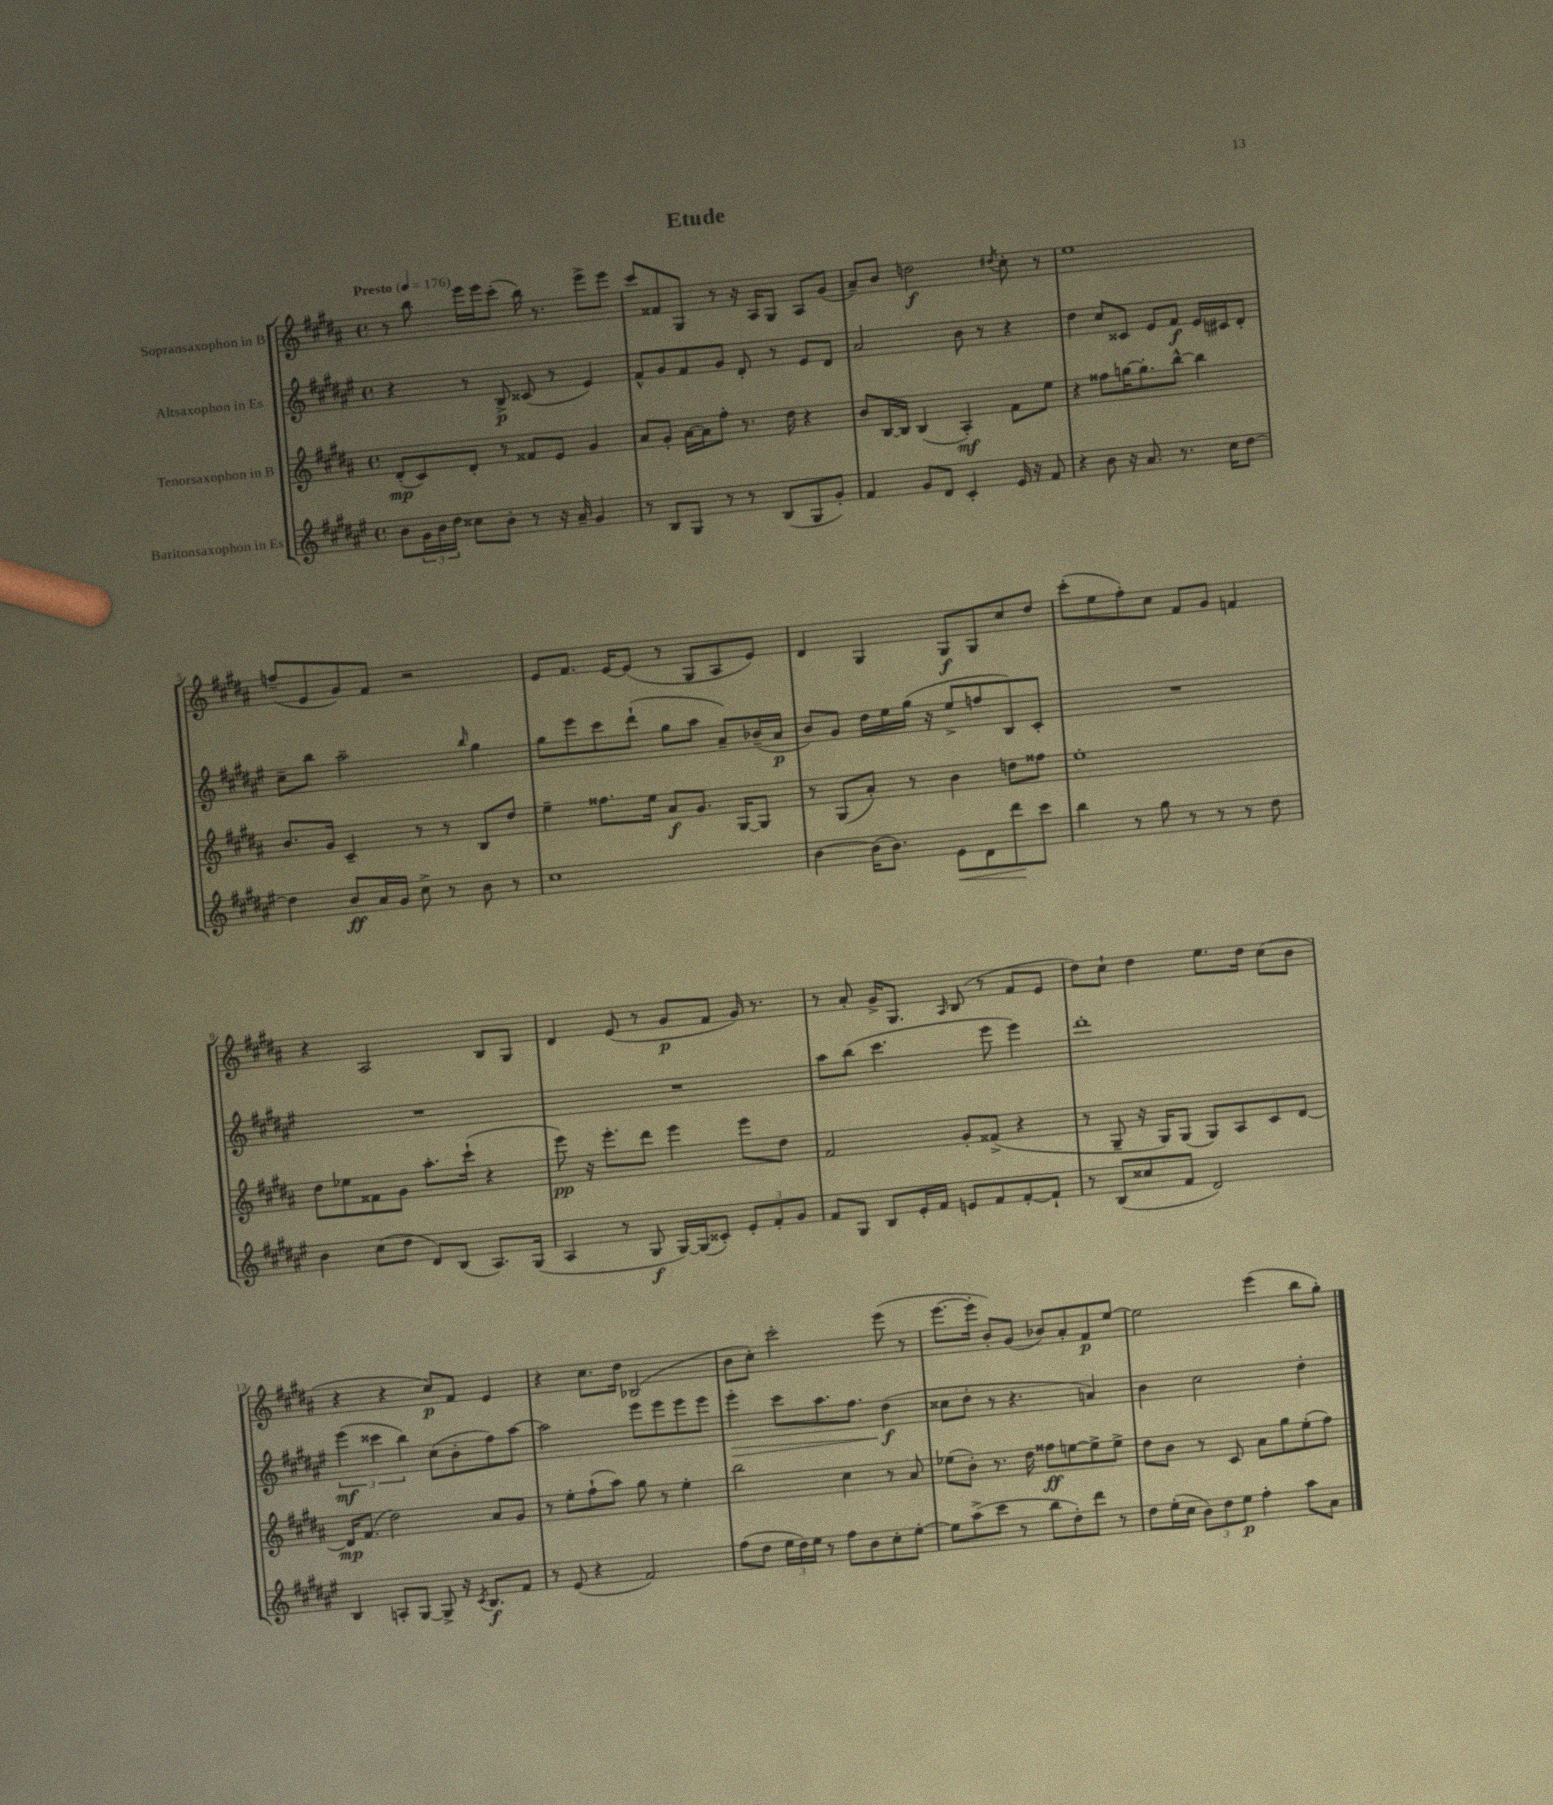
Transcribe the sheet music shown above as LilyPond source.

\header { title = "Etude" }
<<
\new StaffGroup <<
\new Staff = "s0" \with { instrumentName = "Sopransaxophon in B" } {
    \clef treble \key b \major \defaultTimeSignature \time 4/4 \tempo "Presto" 4 = 176
    r8 b''8 e'''16 e'''16 cis'''8-.( b''16) r8. e'''8-> e'''8 |
    cis'''8 fisis'8 gis8 r8 r16 ais16 gis8 ais8 gis'8( |
    ais'8--) b'8 d''2\f \acciaccatura { dis''8 } cis''8-. r8 |
    e''1 |
    f''8--( e'8 gis'8) fis'8 r2 |
    e'8 fis'8. e'16~ e'8( r8 gis8 ais8 e'8) |
    dis'4 gis4 gis8\f gis8 cis''8 dis''8 |
    cis'''8-.( e''8 fis''8-.) cis''8 fis'8 gis'8 f'4 |
    r4 ais2 b8 gis8 |
    dis'4 e'8( r8 gis'8\p fis'8 gis'16) r8. |
    r8 ais'8-. gis'16-> gis8. \grace { ais16 } b8( r8 fis'8 e'8 |
    dis''8) cis''8-! dis''4 e''8. dis''16 cis''8( b'8 |
    r4 r4 cis''8\p) fis'8 e'4 |
    r4 cis''8. dis''16 bes2( |
    b'8 cis''8-.) cis'''2-. e'''8( r8 |
    e'''8.~ e'''16-. b'8-.) gis'8( bes'8) ais'8-. fis'8\p e''8~ |
    e''2 e'''4( b''8 gis''8-.) \bar "|." |
}
\new Staff = "s1" \with { instrumentName = "Altsaxophon in Es" } {
    \clef treble \key fis \major \defaultTimeSignature \time 4/4
    r4 r8 b8->\p cisis'8( r8 eis'4) |
    fis'8-^ gis'8 fis'8 gis'8 dis'8-. r8 eis'8 dis'8 |
    ais'2 b'8 r8 r4 |
    dis''4 cis''8 cisis'8 eis'8 fis'8\f eis'16 cis'16 dis'8-. |
    cis''8-- b''8 ais''2-- \grace { b''16 } gis''4 |
    gis''8 eis'''8 cis'''8 dis'''8-!( gis''8 ais''8 ais'8--) bes'16--( ais'16\p |
    b'8) gis'8 dis''16 eis''16 gis''16( r16 eis''8-> f''8 b8) cis'8-. |
    R1 |
    R1 |
    R1 |
    ais''8 b''8( cis'''4. eis'''8 eis'''4) |
    dis'''1-. |
    \tuplet 3/2 { eis'''4\mf( cisis'''4 b''4) } cis''8( b'8-. fis''8) ais''8~ |
    ais''2 eis'''8 eis'''8 eis'''8 eis'''8 |
    eis'''4-.\> cis'''8 ais''8. fis''8. dis''4\f\!( |
    cisis''8 dis''8-. r8 r4. a'4) |
    b'4 cis''2 dis''4-. \bar "|." |
}
\new Staff = "s2" \with { instrumentName = "Tenorsaxophon in B" } {
    \clef treble \key b \major \defaultTimeSignature \time 4/4
    dis'8-.\mp( cis'8) dis'8-. r8 fisis'8 e'8 gis'4 |
    ais'8 gis'8-. ais'16~ ais'16 fis''8-. r8. dis''16 r4 |
    b'8 b16~ b16 b4( ais4-.\mf) fis'8 e''8 |
    r4 fisis''8 g''16~ g''8.-. b''8~-^ b''4 |
    b'8. gis'16 cis'4-- r8 r8 b8 dis''8 |
    e''4-- fisis''8. e''16 ais'8\f gis'8. gis16~ gis8 |
    r8 gis8( ais'8-.) r8 b'4 d''8 fisis''8 |
    e''1-. |
    dis''8 ees''8 fisis'8 gis'8 ais''8.-. cis'''16-!( r4 |
    e'''8\pp) r16 e'''8.-. dis'''8 e'''4 e'''8 dis''8 |
    fis'2 gis'8-. fisis'8->( r4 |
    r8 gis8-- r16 gis16) gis8( gis8) ais8 cis'8 dis'8~ |
    dis'16\mp fis'8.( dis''2) ais'8 gis'8 |
    r8 e''8-. fis''8-!( ais''8) gis''8 r8 e''4-. |
    b''2 cis''4 r8 ais'8 |
    ees''8( b'8-.) r8. dis''16 fisis''8\ff e''8~ e''8-> e''8-> |
    dis''8 b'8 r8 cis'8 ais'8 gis''8 e''8-.( fis''8) \bar "|." |
}
\new Staff = "s3" \with { instrumentName = "Baritonsaxophon in Es" } {
    \clef treble \key fis \major \defaultTimeSignature \time 4/4
    b'8 \tuplet 3/2 { gis'16 b'16 dis''16 } cisis''8 b'8-. r8 r16 ais'16-- gis'4 |
    r8 b8 gis8 r8 r8 b8( gis8 gis'8-.) |
    fis'4 gis'8 dis'8 cis'4-. eis'16 r16 fis'8 |
    r4 b'8 r16 ais'8. r8. cis''16 dis''8~ |
    dis''4 b'8\ff ais'16 gis'16 cis''8-> r8 b'8 r8 |
    cis''1 |
    b'4~ b'16( b'8.) eis'8\< dis'8 dis'''8\! cis'''8 |
    b''4 r8 gis''8 r8 r8 r8 dis''8 |
    b'4 cis''8( dis''8 dis'8) b8( ais8.) gis16( |
    ais4 r8 gis8\f gis16~) gis16( cisis'8-.) \tuplet 3/2 { eis'8-. fis'8-. gis'8 } |
    fis'8 gis8 b8 eis'16-. fis'16 e'8 fis'8 fis'8~-. fis'8-! |
    r8 b8( cisis''8 fis'8 dis'2) |
    b4 a8-. gis8~ gis8-> r16 \acciaccatura { cis'8 } b8.\f fis'8 |
    r8 eis'8( r4 fis'2) |
    fis''8( dis''8 \tuplet 3/2 { eis''16 dis''16) eis''16 } r8 fis''8 b'8 cis''8-. eis''8~-. |
    eis''8 ais''8->( cis'''8 r8 b''8 dis''8-.) dis'''8 r8 |
    dis''8 eis''16-.( cis''16 \tuplet 3/2 { b'8) dis''8 eis''8\p } fis''4-. ais''8 ais'8 \bar "|." |
}
>>
>>
